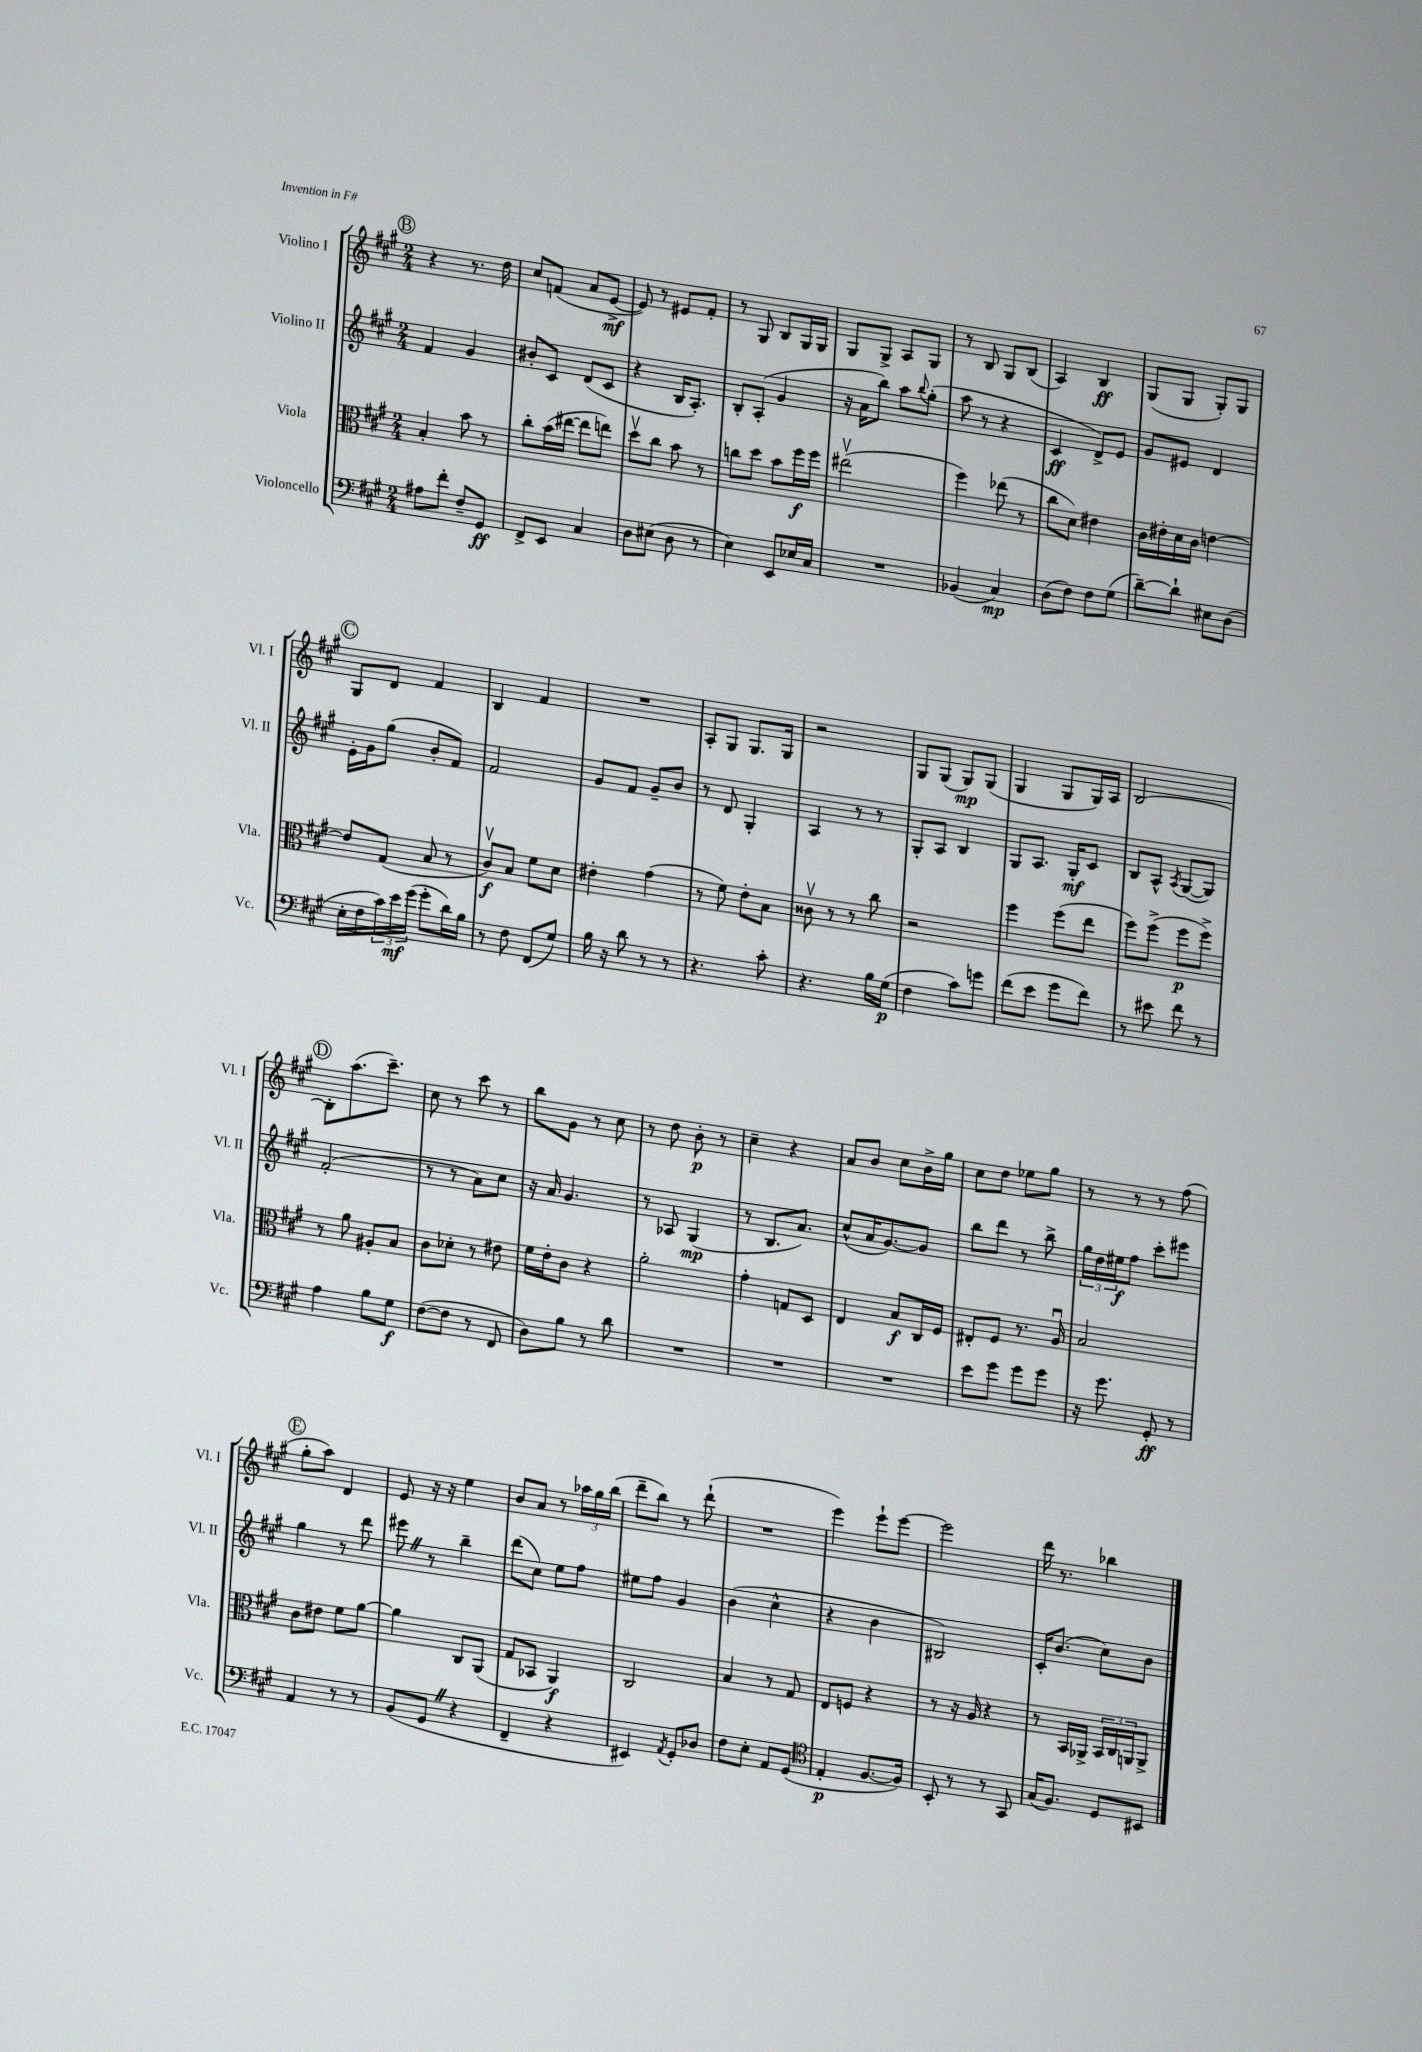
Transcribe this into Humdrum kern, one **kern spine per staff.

**kern	**dynam	**kern	**dynam	**kern	**dynam	**kern	**dynam
*part4	*part4	*part3	*part3	*part2	*part2	*part1	*part1
*staff4	*staff4	*staff3	*staff3	*staff2	*staff2	*staff1	*staff1
*I"Violoncello	*	*I"Viola	*	*I"Violino II	*	*I"Violino I	*
*I'Vc.	*	*I'Vla.	*	*I'Vl. II	*	*I'Vl. I	*
*clefF4	*	*clefC3	*	*clefG2	*	*clefG2	*
*k[f#c#g#]	*	*k[f#c#g#]	*	*k[f#c#g#]	*	*k[f#c#g#]	*
*M2/4	*	*M2/4	*	*M2/4	*	*M2/4	*
!!LO:REH:place=s1:t=B
=12	=12	=12	=12	=12	=12	=12	=12
8A#X\L	.	4B'/	.	4f#/	.	4r	.
8f#'\J	.	.	.	.	.	.	.
8F#~/L	.	8b\	.	4g#/	.	8.r	.
8GG#/J	ff	8r	.	.	.	.	.
.	.	.	.	.	.	16dd\	.
=13	=13	=13	=13	=13	=13	=13	=13
8FF#^/L	.	8cc#'\L	.	8b#X'/L	.	8cc#/L	.
8EE/J	.	(16b\L	.	8c#/J	.	(8fn/J	.
.	.	[16ee#X\JJ	.	.	.	.	.
4C#/	.	8ee#\L]	.	(8d/L	.	8a/L	.
.	.	8een\J)	.	8c#/J	.	[8e^/J	mf
=14	=14	=14	=14	=14	=14	=14	=14
8D\L	.	8ddv\L	.	4r	.	8e/])	.
(8E#X\J	.	8cc#\J	.	.	.	8r	.
8D\	.	8b\	.	16B/KL	.	8e#X/L	.
.	.	.	.	8.A'/J)	.	.	.
8r	.	8r	.	.	.	8f#'/J	.
=15	=15	=15	=15	=15	=15	=15	=15
4E\)	.	8ccn\L	.	8B'/L	.	8r	.
.	.	8dd\J	.	(8A'/J	.	8G#/	.
8EE/L	.	8b\L	.	4g#/	.	8B/L	.
16E-X/L	.	16ff#\L	f	.	.	16G#/L	.
16C#/JJ	.	16ff#\JJ	.	.	.	16G#/JJ	.
=16	=16	=16	=16	=16	=16	=16	=16
2r	.	(2ee#Xv\	.	16r	.	8G#/L	.
.	.	.	.	16a\KL	.	.	.
.	.	.	.	8bb\J)	.	8G#^/J	.
.	.	.	.	8aa\L	.	8A/L	.
.	.	.	.	8qqbb/	.	.	.
.	.	.	.	(8gg#'\J	.	8G#/J	.
=17	=17	=17	=17	=17	=17	=17	=17
(4BB-X/	.	4ff#\)	.	8aa\	.	8r	.
.	.	.	.	8r	.	8B/	.
4C#/)	mp	(8ee-X\	.	4r	.	8G#/L	.
.	.	8r	.	.	.	(8B/J	.
=18	=18	=18	=18	=18	=18	=18	=18
(8D\L	.	8cc#\L	.	4c#/	ff	4A/)	.
8F#\J)	.	8d\J)	.	.	.	.	.
8F#\L	.	4e#X\	.	8d^/L)	.	4B/	ff
(8G#\J	.	.	.	8e/J	.	.	.
=19	=19	=19	=19	=19	=19	=19	=19
[8d~\L)	.	16c#\LL	.	8g#/L	.	(8G#/L	.
.	.	16e#X'\	.	.	.	.	.
8d`\J]	.	16d\	.	8e#X/J	.	8G#/J	.
.	.	16c#\JJ	.	.	.	.	.
8E#X\L	.	[4en\	.	4d/	.	8G#'/L)	.
(8D\J	.	.	.	.	.	8G#/J	.
!!LO:LB:g=z
!!LO:REH:place=s1:t=C
=20	=20	=20	=20	=20	=20	=20	=20
16E'\LL	.	8e/L]	.	16e'\LL	.	8G#/L	.
16F#\	.	.	.	16g#\J	.	.	.
24c#\)	.	(8G#/J	.	(8gg#\J	.	8d/J	.
24e\	mf	.	.	.	.	.	.
(24g#\JJ	.	.	.	.	.	.	.
8g#'\L	.	8B/	.	8b'/L	.	4f#/	.
16d\L)	.	8r	.	8f#/J)	.	.	.
16B\JJ	.	.	.	.	.	.	.
=21	=21	=21	=21	=21	=21	=21	=21
8r	.	8c#v/L)	f	2f#/	.	4B/	.
8F#\	.	8B/J	.	.	.	.	.
(8FF#/L	.	8f#\L	.	.	.	4f#/	.
8G#/J)	.	8d\J	.	.	.	.	.
=22	=22	=22	=22	=22	=22	=22	=22
16B\	.	4e#X'\	.	8g#/L	.	2r	.
16r	.	.	.	.	.	.	.
8d\	.	.	.	8f#/J	.	.	.
8r	.	(4g#\	.	8g#~/L	.	.	.
8r	.	.	.	8b/J	.	.	.
=23	=23	=23	=23	=23	=23	=23	=23
4.r	.	8r	.	8r	.	8A'/L	.
.	.	8f#\)	.	8d/	.	8G#/J	.
.	.	8e'\L	.	4G#'/	.	8.G#/L	.
8c#'\	.	8B\J	.	.	.	.	.
.	.	.	.	.	.	16G#/Jk	.
=24	=24	=24	=24	=24	=24	=24	=24
4.r	.	8c##Xv\	.	4A/	.	2r	.
.	.	8r	.	.	.	.	.
.	.	8r	.	8r	.	.	.
16B\LL	.	8cc#\	.	8r	.	.	.
(16G#\JJ	p	.	.	.	.	.	.
=25	=25	=25	=25	=25	=25	=25	=25
4F#\	.	2r	.	8G#'/L	.	8G#/L	.
.	.	.	.	8A/J	.	(8G#/J	.
8c#\L)	.	.	.	4B/	.	8G#/L)	mp
8gn\J	.	.	.	.	.	(8G#/J	.
=26	=26	=26	=26	=26	=26	=26	=26
(8f#\L	.	4ff#\	.	8G#/L	.	4G#/	.
8e\J	.	.	.	8.A/J	.	.	.
8g#\L	.	(8ff#\L	.	.	.	8G#/L	.
.	.	.	.	16G#'/KL	mf	.	.
8f#\J)	.	8ee\J	.	8c#/J	.	16G#/L)	.
.	.	.	.	.	.	16A/JJ	.
=27	=27	=27	=27	=27	=27	=27	=27
8r	.	8ff#\L)	.	8B/L	.	[2B/	.
8e#X\	.	(8ff#^\J	.	8A^^/J	.	.	.
.	.	.	.	8qA/	.	.	.
8f#\	.	8ff#\L	p	([8G#/L	.	.	.
8r	.	8ff#^\J)	.	8G#/J])	.	.	.
!!LO:LB:g=z
!!LO:REH:place=s1:t=D
=28	=28	=28	=28	=28	=28	=28	=28
4A\	.	8r	.	(2f#'/	.	8B'\L]	.
.	.	8a\	.	.	.	(8.aa\	.
8B\L	.	8A#X'/L	.	.	.	.	.
.	.	.	.	.	.	8.ccc#~\J)	.
8G#\J	f	8B/J	.	.	.	.	.
=29	=29	=29	=29	=29	=29	=29	=29
([8F#\L	.	8c#\L	.	8r	.	8cc#\	.
8F#\J]	.	8d-X'\J	.	8r	.	8r	.
8r	.	8r	.	8a\L)	.	8ccc#\	.
8FF#/	.	8e#X\	.	8cc#\J	.	8r	.
=30	=30	=30	=30	=30	=30	=30	=30
8D\L)	.	16f#\LL	.	16r	.	8bb\L	.
.	.	16e'\J	.	16a/	.	.	.
8B\J	.	8c#\J	.	4.g#/	.	8g#\J	.
8r	.	4r	.	.	.	8r	.
8d\	.	.	.	.	.	8cc#\	.
=31	=31	=31	=31	=31	=31	=31	=31
2r	.	2a'\	.	8r	.	8r	.
.	.	.	.	8A-X/	.	8dd\	.
.	.	.	.	(4G#/	mp	8b'\	p
.	.	.	.	.	.	8r	.
=32	=32	=32	=32	=32	=32	=32	=32
2r	.	4g#'\	.	8r	.	4cc#~\	.
.	.	.	.	8.B/L	.	.	.
.	.	8Gn/L	.	.	.	4r	.
.	.	.	.	8.a/J)	.	.	.
.	.	8D/J	.	.	.	.	.
=33	=33	=33	=33	=33	=33	=33	=33
2r	.	4E/	.	(8cc#^^/L	.	8a/L	.
.	.	.	.	16a/K	.	8b/J	.
.	.	.	.	[8.g#/)	.	.	.
.	.	8B/L	f	.	.	8cc#\L	.
.	.	16C#/L	.	8g#/J]	.	16b^\L	.
.	.	16F#/JJ	.	.	.	16gg#\JJ	.
=34	=34	=34	=34	=34	=34	=34	=34
8e\L	.	8E#X'/L	.	8bb\L	.	8cc#\L	.
8g#\J	.	8F#/J	.	8ddd\J	.	8dd\J	.
8g#\L	.	8.r	.	8r	.	8ee-X\L	.
8g#\J	.	.	.	8bb^\	.	8gg#\J	.
.	.	16Au/	.	.	.	.	.
=35	=35	=35	=35	=35	=35	=35	=35
16r	.	2B/	.	24gg#\LL	.	8r	.
.	.	.	.	24dd\	.	.	.
8.g#\	.	.	.	.	.	.	.
.	.	.	.	24ee#X\J	f	.	.
.	.	.	.	8ff#\J	.	8r	.
8GG#'/	ff	.	.	8ccc#'\L	.	8r	.
8r	.	.	.	8eee#X\J	.	(8ff#\	.
!!LO:LB:g=z
!!LO:REH:place=s1:t=E
=36	=36	=36	=36	=36	=36	=36	=36
4AA/	.	8c#\L	.	4gg#\	.	8gg#'\L	.
.	.	8e#X\J	.	.	.	8aa\J)	.
8r	.	8f#\L	.	8r	.	4d/	.
8r	.	[8a\J	.	8ddd\	.	.	.
=37	=37	=37	=37	=37	=37	=37	=37
(8BB/L	.	4a\]	.	8eee#XZ\	.	8e/	.
8GG#Z/J	.	.	.	8r	.	16r	.
.	.	.	.	.	.	16r	.
4r	.	8C#/L	.	4bb~\	.	4ee\	.
.	.	(8AA/J	.	.	.	.	.
=38	=38	=38	=38	=38	=38	=38	=38
4FF#~/	.	8G#/L	.	(8ddd\L	.	8b/L	.
.	.	8BB-X/J	.	8cc#\J)	.	8a/J	.
4r	.	4AA/)	f	8ee\L	.	8r	.
.	.	.	.	8ff#\J	.	24aa-X\LL	.
.	.	.	.	.	.	24gg#\	.
.	.	.	.	.	.	(24bb\JJ	.
=39	=39	=39	=39	=39	=39	=39	=39
4EE#X/)	.	2C#/	.	8ee#X\L	.	8ddd~\L	.
.	.	.	.	8ff#\J	.	8bb\J)	.
8qAA/	.	.	.	.	.	.	.
8GG#'/L	.	.	.	4g#/	.	8r	.
8D-X/J	.	.	.	.	.	(8ddd`\	.
=40	=40	=40	=40	=40	=40	=40	=40
8F#\L	.	4B/	.	(4b\	.	2r	.
8E'\J	.	.	.	.	.	.	.
8AA/L	.	8r	.	4cc#^^\	.	.	.
(8GG#/J	.	8G#/	.	.	.	.	.
=41	=41	=41	=41	=41	=41	=41	=41
*clefC4	*	*	*	*	*	*	*
4E'/	p	8E/L	.	4r	.	4eee\)	.
.	.	8Fn/J	.	.	.	.	.
[8.F#/L	.	4r	.	4b\	.	8eee`\L	.
.	.	.	.	.	.	[8eee\J	.
16F#/Jk])	.	.	.	.	.	.	.
=42	=42	=42	=42	=42	=42	=42	=42
8BB'/	.	8r	.	2B#X/)	.	2eee\]	.
8r	.	16r	.	.	.	.	.
.	.	16A/	.	.	.	.	.
8r	.	4r	.	.	.	.	.
8GG#/	.	.	.	.	.	.	.
=43	=43	=43	=43	=43	=43	=43	=43
(16G#/KL	.	8r	.	16c#'/KL	.	16ddd\	.
8.F#/J)	.	.	.	(8.b/J	.	8.r	.
.	.	16BB/LL	.	.	.	.	.
.	.	16AA-X^/JJ	.	.	.	.	.
8D/L	.	24BB/LL	.	8cc#\L)	.	4bb-X\	.
.	.	24C#/	.	.	.	.	.
.	.	24AAn/J	.	.	.	.	.
8BB#X/J	.	8AA^/J	.	8b\J	.	.	.
==	==	==	==	==	==	==	==
*-	*-	*-	*-	*-	*-	*-	*-
